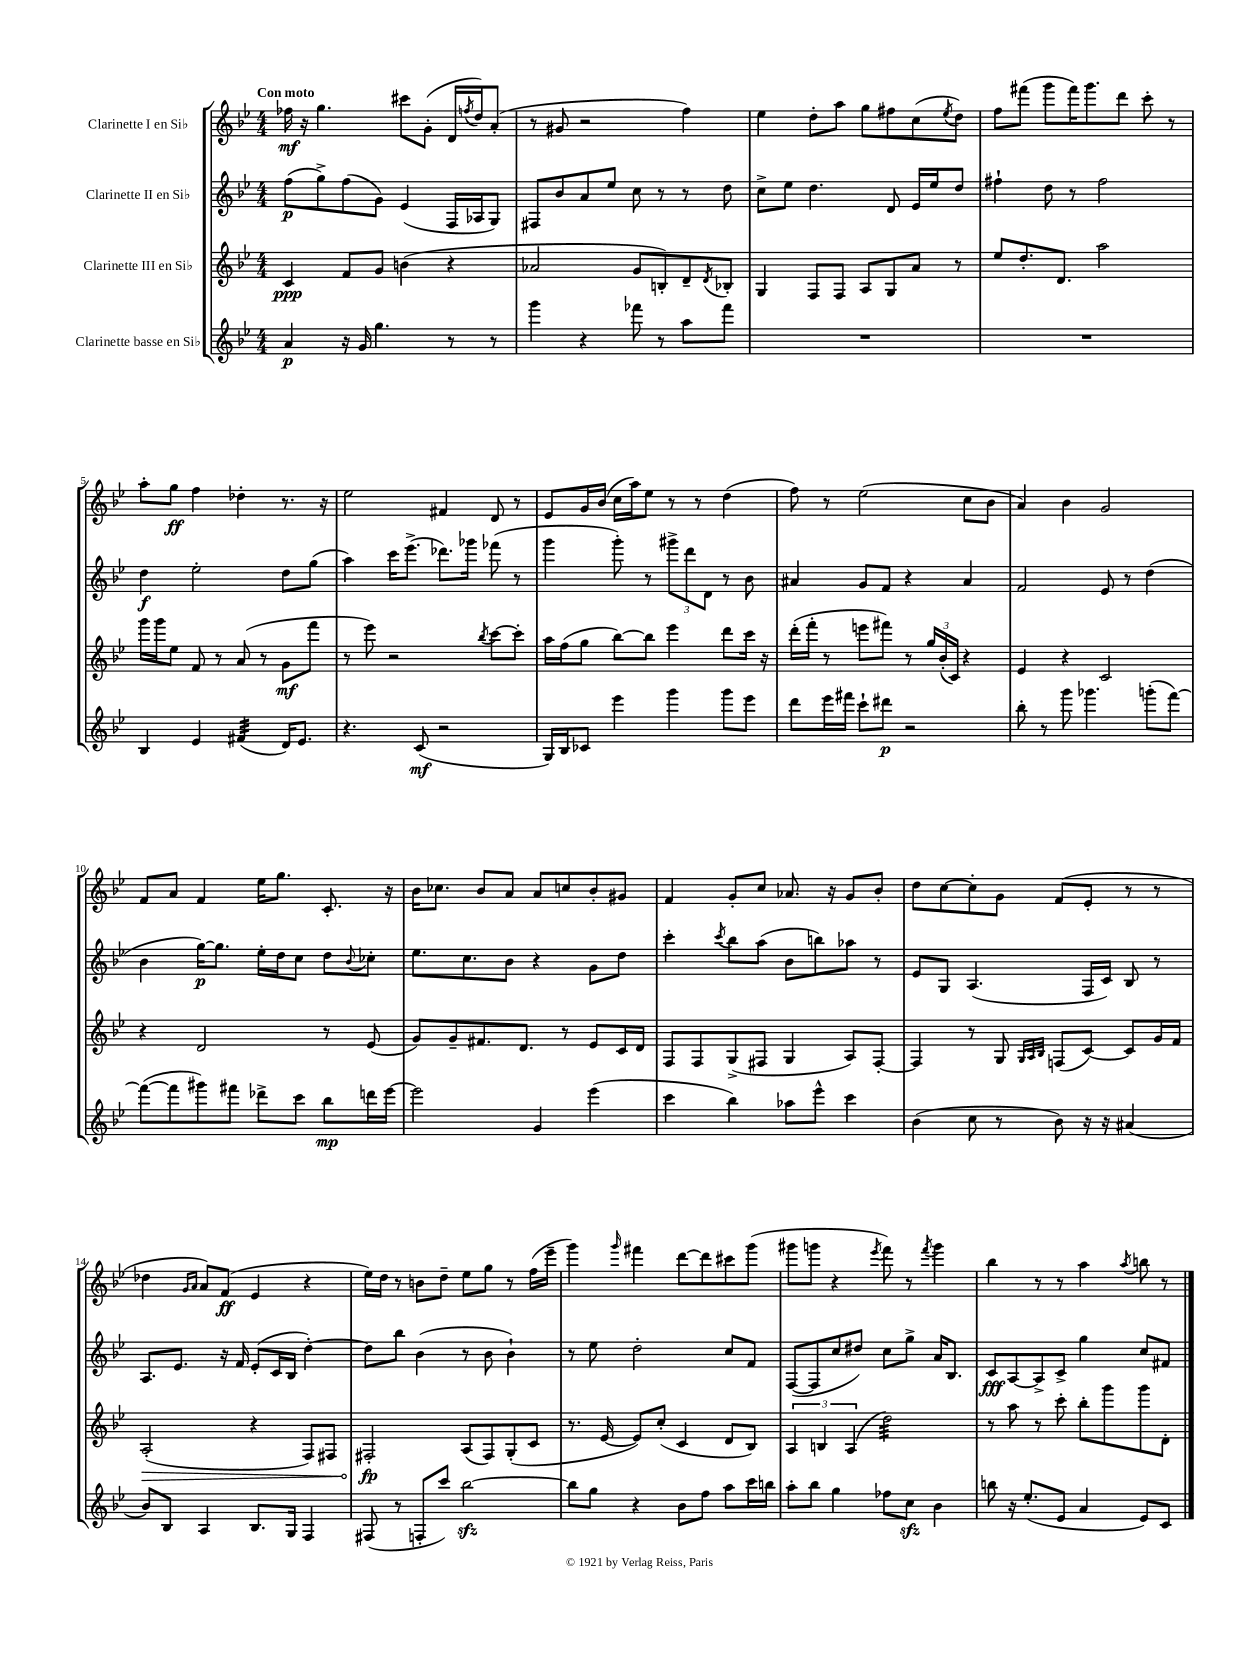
<<
\new StaffGroup <<
\new Staff = "s0" \with { instrumentName = "Clarinette I en Sib" } {
    \clef treble \key bes \major \numericTimeSignature \time 4/4 \tempo "Con moto"
    fes''16\mf r16 g''4. cis'''8 g'8-.( d'16 \acciaccatura { f''8 } d''16) a'8-.( |
    r8 gis'8 r2 f''4) |
    ees''4 d''8-. a''8 g''8 fis''8 c''8( \acciaccatura { ees''8 } d''8) |
    f''8 fis'''8( g'''8 fis'''16) g'''8. d'''8 c'''8-. r8 |
    a''8-. g''8\ff f''4 des''4-. r8. r16 |
    ees''2 fis'4 d'8 r8 |
    ees'8 g'16 bes'16( c''16 a''16) ees''8 r8 r8 d''4( |
    f''8) r8 ees''2( c''8 bes'8 |
    a'4) bes'4 g'2 |
    f'8 a'8 f'4 ees''16 g''8. c'8.-. r16 |
    bes'16 ces''8. bes'8 a'8 a'8 c''8 bes'8-. gis'8 |
    f'4 g'8-. c''8 aes'8. r16 g'8 bes'8-. |
    d''8 c''8~ c''8-. g'8 f'8( ees'8-. r8 r8 |
    des''4 \grace { g'16 a'16 } a'8) f'8\ff( ees'4 r4 |
    ees''16) d''16 r8 b'8 d''8-- ees''8 g''8 r8 f''16( ees'''16-- |
    g'''4) \grace { g'''16 } fis'''4 d'''8~ d'''8 cis'''8 g'''8( |
    gis'''8 g'''8 r4 \acciaccatura { ees'''8 } f'''8) r8 \acciaccatura { f'''8 } g'''4 |
    bes''4 r8 r8 a''4 \acciaccatura { a''8 } b''8 r8 \bar "|." |
}
\new Staff = "s1" \with { instrumentName = "Clarinette II en Sib" } {
    \clef treble \key bes \major \numericTimeSignature \time 4/4
    f''8\p( g''8->) f''8( g'8) ees'4( f16 aes16 g8) |
    fis8 bes'8 a'8 ees''8 c''8 r8 r8 d''8 |
    c''8-> ees''8 d''4. d'8 ees'16 ees''16 d''8 |
    fis''4-! d''8 r8 fis''2 |
    d''4\f ees''2-. d''8 g''8( |
    a''4) c'''16 ees'''8.->( des'''8.) ges'''16 fes'''8( r8 |
    g'''4 g'''8-.) r8 \tuplet 3/2 { gis'''8-> d'''8 d'8 } r8 bes'8 |
    ais'4 g'8 f'8 r4 ais'4 |
    f'2 ees'8 r8 d''4( |
    bes'4 g''16~\p) g''8. ees''16-. d''16 c''8 d''8 \appoggiatura { bes'8 } ces''8-. |
    ees''8. c''8. bes'8 r4 g'8 d''8 |
    c'''4-. \acciaccatura { c'''8 } bes''8 a''8( bes'8 b''8) aes''8 r8 |
    ees'8 g8 a4.( f16 c'16) bes8 r8 |
    a8. ees'8. r16 f'16 ees'8-.( c'16 bes16 d''4~-.) |
    d''8 bes''8 bes'4( r8 bes'8 bes'4-!) |
    r8 ees''8 d''2-. c''8 f'8 |
    f8~( f8 c''8 dis''8) c''8 g''8-> a'16 bes8. |
    c'8\fff a8~ a8-> c'8-> g''4 c''8 fis'8 \bar "|." |
}
\new Staff = "s2" \with { instrumentName = "Clarinette III en Sib" } {
    \clef treble \key bes \major \numericTimeSignature \time 4/4
    c'4\ppp f'8 g'8 b'4( r4 |
    aes'2 g'8 b8-.) d'8-- \acciaccatura { d'8 } bes8-. |
    g4 f8 f8 a8 g8 a'8 r8 |
    ees''8 d''8.-. d'8. a''2 |
    g'''16 g'''16 ees''8 f'8 r8 a'8( r8 g'8\mf f'''8 |
    r8 ees'''8) r2 \acciaccatura { bes''8 } c'''8~ c'''8-. |
    a''16 f''16( g''8 bes''8~) bes''8 ees'''4 d'''8 c'''16 r16 |
    d'''16-.( f'''16-. r8 e'''8 fis'''8) r8 \tuplet 3/2 { g''16 bes'16-.( c'16) } r4 |
    ees'4 r4 c'2 |
    r4 d'2 r8 ees'8( |
    g'8) g'8-- fis'8. d'8. r8 ees'8 c'16 d'16 |
    f8 f8 g8->( fis8 g4 a8) fis8~-. |
    fis4 r8 g8 \grace { g32 a32 bes32 } f8( c'8~) c'8 g'16 f'16 |
    \once \override Hairpin.circled-tip = ##t a2-.\>( r4 f8) fis8 |
    fis2-.\fp\! a8( fis8) g8-.( c'8 |
    r8. ees'16~ ees'8) c''8-.( c'4 d'8 bes8) |
    \tuplet 3/2 { a4 b4 a4( } d''2:32) |
    r8 a''8 r8 c'''8-. bes''8-. g'''8 g'''8 d'8-. \bar "|." |
}
\new Staff = "s3" \with { instrumentName = "Clarinette basse en Sib" } {
    \clef treble \key bes \major \numericTimeSignature \time 4/4
    a'4\p r16 g'16 g''4. r8 r8 |
    g'''4 r4 fes'''8 r8 a''8 fes'''8 |
    R1 |
    R1 |
    bes4 ees'4 fis'4:32( d'16) ees'8. |
    r4. c'8\mf( r2 |
    g16) bes16 ces'8 ees'''4 g'''4 g'''8 ees'''8 |
    d'''8 ees'''16 fis'''16 c'''8-! dis'''8\p r2 |
    bes''8-. r8 g'''8 ges'''4. g'''8-.( f'''8~) |
    f'''8~( f'''8 gis'''8) fis'''8 des'''8-> c'''8 bes''8\mp d'''16 ees'''16~ |
    ees'''2 g'4 ees'''4( |
    c'''4 bes''4) aes''8 ees'''8-^ c'''4 |
    bes'4( c''8 r8 bes'8) r16 r16 ais'4( |
    bes'8) bes8 a4 bes8. g16 f4 |
    fis8( r8 f8-. c'''8) bes''2~\sfz |
    bes''8 g''8 r4 bes'8 f''8 a''8 c'''16 b''16 |
    a''8-. bes''8 g''4 fes''8 c''8\sfz bes'4 |
    b''8 r16 ees''8.-.( ees'8 a'4 ees'8) c'8 \bar "|." |
}
>>
>>
